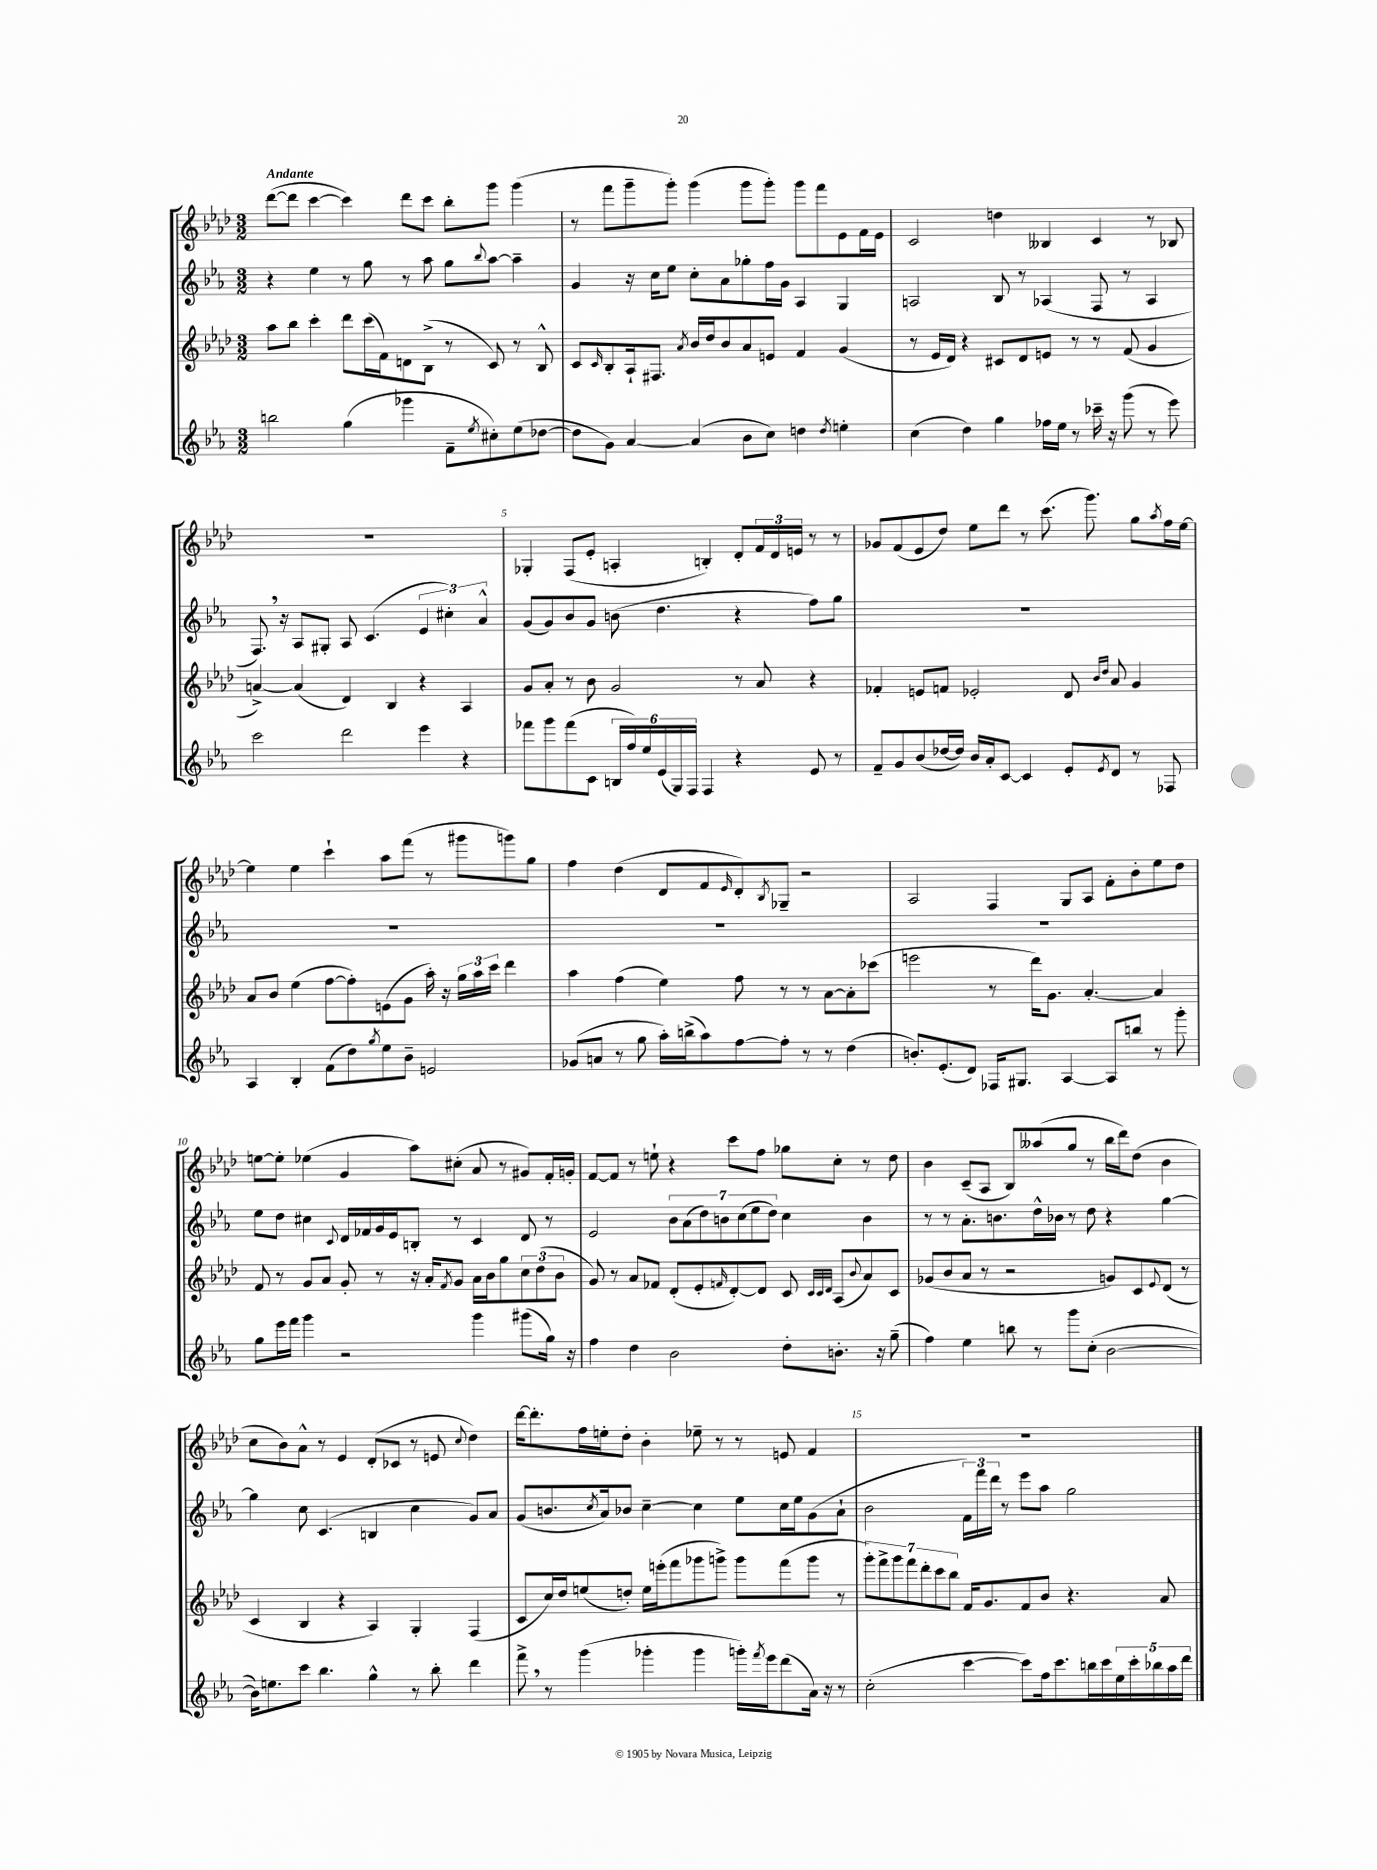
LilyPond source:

<<
\new StaffGroup <<
\new Staff = "s0" {
    \clef treble \key aes \major \numericTimeSignature \time 3/2 \tempo "Andante"
    des'''8~( des'''8 c'''4~ c'''4) des'''8 c'''8 bes''8-. g'''8 g'''4( |
    r8 f'''8 g'''8-- g'''8-.) g'''4( g'''8 g'''8-.) g'''8 f'''8 ees'8 f'16 ees'16 |
    c'2 d''4 beses4 c'4 r8 bes8 |
    R1. |
    ges4-. f8( ees'8-. a4-. b4-.) des'8-. \tuplet 3/2 { f'16 des'16 e'16 } r8 r8 |
    ges'8 f'8( ees'8 des''8) ees''8 des'''8 r8 c'''8.( g'''8.) g''8 \acciaccatura { aes''8 } f''16 ees''16~ |
    ees''4 ees''4 c'''4-! aes''8 f'''8( r8 gis'''8 g'''8) g''8 |
    f''4 des''4( des'8 f'8 \grace { ees'16 } des'8-.) \acciaccatura { bes8 } ges8-- r2 |
    aes2 f4 g8 aes8 f'8-. bes'8-. ees''8 des''8 |
    e''8~ e''8-. ees''4( g'4 aes''8) cis''8-.( aes'8 r8 gis'8) f'16-. g'16-. |
    f'8~ f'8 r8 e''8-! r4 c'''8 f''8 ges''8 c''8-. r8 des''8 |
    bes'4 c'8--( aes8 bes8) aeses''8( g''8 r8 bes''16 des'''16) des''8( bes'4 |
    c''8 bes'8) aes'8-^ r8 ees'4 des'8-.( ces'8 r8 e'8 \appoggiatura { c''8 } des''4) |
    des'''16~ des'''8.-. f''16 e''16-. des''8-. bes'4-. ees''8-- r8 r8 e'8 f'4 |
    R1. \bar "|." |
}
\new Staff = "s1" {
    \clef treble \key ees \major \numericTimeSignature \time 3/2
    r4 ees''4 r8 g''8 r8 aes''8 g''8 \appoggiatura { bes''8 } aes''8~ aes''4-- |
    g'4 r16 c''16 ees''8 c''8-. aes'8 ges''8-. f''16 g'16 aes4 g4 |
    a2 bes8 r8 aes4( f8 r8 aes4 |
    f8.) \breathe r16 aes8 gis8-. aes8 c'4.( \tuplet 3/2 { ees'4 cis''4-.) aes'4-^ } |
    g'8( g'8) bes'8 g'8 b'8( d''4. r4 f''8) g''8 |
    R1. |
    R1. |
    R1. |
    R1. |
    ees''8 d''8 cis''4 \appoggiatura { c'8 } d'16 fes'16 g'16 ees'16 b8-. r8 c'4 d'8 r8 |
    ees'2 \tuplet 7/4 { bes'8 aes'8( d''8) b'8 c''8( ees''8 d''8) } c''4 b'4 |
    r8 r8 aes'8.-. b'8. d''16-^ bes'16 r8 d''8 r4 g''4~ |
    g''4 c''8 c'4.( b4 c''4 g'8) aes'8 |
    g'8( b'8. \acciaccatura { c''8 } aes'16) bes'8 c''4~-- c''4 ees''8 c''16 ees''16 g'8( aes'8-! |
    bes'2 \tuplet 3/2 { f'16) f'''16 d'''16 } r8 ees'''8 aes''8 g''2 \bar "|." |
}
\new Staff = "s2" {
    \clef treble \key aes \major \numericTimeSignature \time 3/2
    aes''8 bes''8 c'''4-. des'''8 c'''16( f'16) d'8 bes8->( r8 c'8) r8 bes8-^ |
    c'8 \grace { c'16 } bes8-. aes16-! fis8. \acciaccatura { aes'8 } bes'16 des''16 bes'8 aes'8 e'8 f'4 g'4( |
    r8 ees'16 des'16) r4 cis'8 des'8 e'8 r8 r8 f'8( g'4 |
    a'4~->) a'4( des'4) bes4 r4 aes4 |
    g'8 aes'8-. r8 bes'8 g'2 r8 aes'8 r4 |
    fes'4-. e'8 f'8 ees'2-. des'8 \grace { bes'16 des''16 } aes'8 g'4 |
    aes'8 bes'8 ees''4( f''8~ f''8-.) e'8( g'8 aes''16-.) r16 \tuplet 3/2 { g''16 aes''16 c'''16 } des'''4 |
    aes''4 f''4( ees''4) f''8 r8 r8 aes'8~ aes'8-. ces'''8( |
    e'''2 r8 des'''16) g'8. aes'4.~-. aes'4 |
    f'8 r8 g'8 aes'8 g'8-. r8 r16 aes'16-. \acciaccatura { f'8 } g'8 aes'16 bes'16 g''8 \tuplet 3/2 { c''8 des''8( bes'8 } |
    g'8) r8 aes'8 fes'8 des'8-.( ees'8-. \grace { f'16 } des'8~-.) des'8 c'8 \grace { c'32 c'32 des'32 } aes8( \appoggiatura { bes'8 } aes'8) c'8 |
    ges'8( bes'8 aes'8 r8 r2 g'8) c'8 \appoggiatura { ees'8 } des'8( r8 |
    c'4 bes4 r4 aes4) g4-. f4( |
    c'8 c''16) des''16 e''8( d''8-.) e''16 e'''16-.( f'''8 ges'''8 g'''8->) g'''8 f'''8( g'''8 r8 |
    \tuplet 7/4 { g'''8-.) f'''8-> g'''8 f'''8 des'''8-. c'''8 bes''8 } f'16 g'8. f'8 bes'8 r4. aes'8 \bar "|." |
}
\new Staff = "s3" {
    \clef treble \key ees \major \numericTimeSignature \time 3/2
    b''2 g''4( ges'''4 f'8-- \acciaccatura { ees''8 } cis''8-.) ees''8( des''8~ |
    des''8 g'8) aes'4~ aes'4( bes'8 c''8) d''4 \acciaccatura { d''8 } e''4-. |
    c''4( d''4) g''4 fes''16 ees''16 r8 ces'''16-- r16 g'''8( r8 ees'''8) |
    c'''2 d'''2 ees'''4 r4 |
    fes'''8 g'''8 fes'''8( c'8 \tuplet 6/4 { b16 f''16) ees''16 ees'16( g16) f16 } f4 r4 ees'8 r8 |
    f'8-- g'8 bes'8( des''16~ des''16) bes'16 aes'16-. c'8~ c'4 ees'8-. \acciaccatura { ees'8 } d'8 r8 fes8 |
    aes4 bes4-. f'8( d''8) \acciaccatura { g''8 } ees''8 bes'8-- e'2 |
    ges'8( a'8 r8 g''8 aes''16-.) b''16->( aes''8) f''8~ f''8-. r8 r8 d''4( |
    b'8.-.) ees'8.-.( d'8) fes16 gis8. aes4~ aes8 b''8 r8 g'''8-. |
    g''8 ees'''16 f'''16 g'''4 r2 g'''4 gis'''8( g''16) r16 |
    f''4 d''4 bes'2 d''8-. b'8.-. r16 g''8--( |
    f''4) ees''4 b''8 r8 g'''8 c''8-.( bes'2~ |
    bes'16) e''8. c'''8 bes''4. g''4-^ r8 bes''8-. d'''4 |
    f'''8-> \breathe r8 g'''4( ges'''4-. ges'''4 g'''16-.) \acciaccatura { f'''8 } ees'''16 d'''8( aes'16) r16 r8 |
    c''2-.( c'''4~ c'''8) f''16 c'''8. b''16 c'''16 \tuplet 5/4 { ees''16 c'''16-. bes''16 aes''16 d'''16 } \bar "|." |
}
>>
>>
\layout { \context { \Score \override BarNumber.break-visibility = ##(#f #t #t) barNumberVisibility = #(every-nth-bar-number-visible 5) } }
